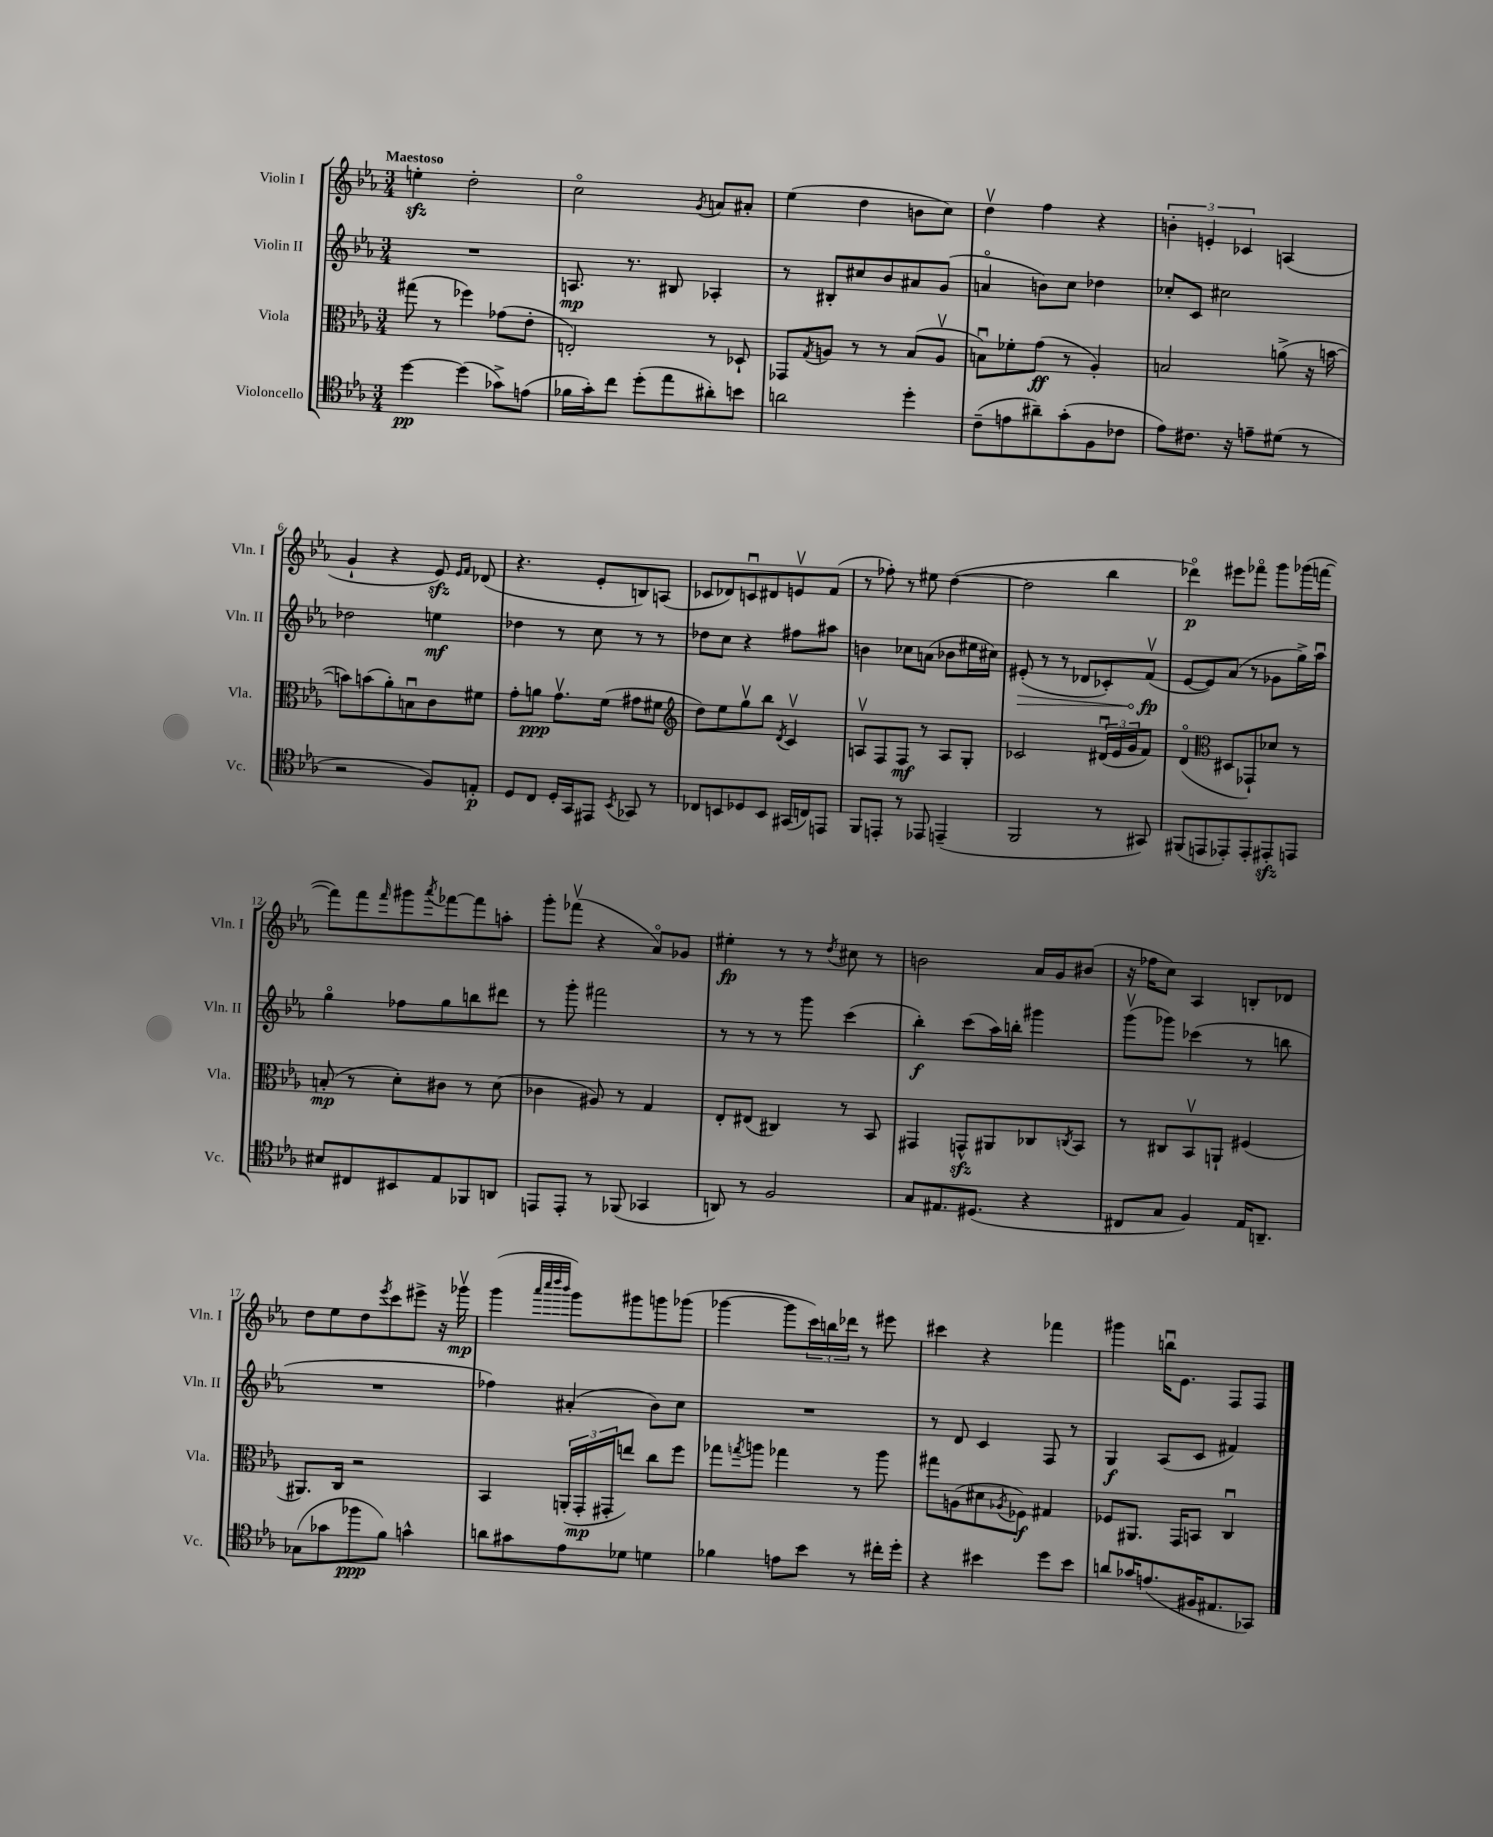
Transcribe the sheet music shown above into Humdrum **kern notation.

**kern	**kern	**kern	**kern
*staff4	*staff3	*staff2	*staff1
*clefC4	*clefC3	*clefG2	*clefG2
*k[b-e-a-]	*k[b-e-a-]	*k[b-e-a-]	*k[b-e-a-]
*M3/4	*M3/4	*M3/4	*M3/4
[4dd	(8gg#	2.r	4ee'
.	8r	.	.
(4dd]	4ff-)	.	2dd'
8g-^)	(8g-	.	.
(8e	8e-'	.	.
=	=	=	=
16f-	2E')	8.A	2cco
16g')	.	.	.
8cc	.	.	.
.	.	8.r	.
(8dd'	.	.	.
8ee-	.	8B#	.
.	.	.	8qg
8a#')	8r	4A-'	8a
8b	8D-`	.	8a#'
=	=	=	=
2a	8GG-	8r	(4ee-
.	8qG	.	.
.	8A	8B#'	.
.	8r	8cc#	4dd
.	8r	8b-	.
4dd'	(8B-	8a#	8b
.	8Av	(8g	8cc)
=	=	=	=
(8c~	8Bu)	4ao	4ddv
8e	8f-'	.	.
8a#~)	(8g	8b)	4ff
(8g'	8r	8cc	.
8F	4A-')	4dd-	4r
8c-	.	.	.
=	=	=	=
8e-)	2B	8cc-'	6b'
8.c#	.	8c	.
.	.	.	6e'
.	.	2cc#	.
16r	.	.	.
.	.	.	6c-
8e~	.	.	.
(8d#	(8a^	.	(4A
8r	16r	.	.
.	[16b	.	.
=	=	=	=
2r	8b])	2dd-	4g`
.	(8b	.	.
.	8a-')	.	4r
.	8Bu	.	.
8F)	8c	4ee	8e-)
.	.	.	16qqe-
.	.	.	16qqf
8E'	8f#	.	(8d-
=	=	=	=
8D	8g'	4dd-	4.r
8C	8a	.	.
16D'	8.gv	8r	.
16GG	.	.	.
8EE#	.	8cc	8e-'
.	(16f	.	.
8qBB-	.	.	.
8GG-	8g#	8r	8B)
8r	8f#	8r	(8A
=	=	=	=
*	*clefG2	*	*
8C-	8dd)	8dd-	8c-
8BB	8ee-	8cc	8d-)
8D-	8ggv	4r	8cu
8BB	8bb-	.	8d#
.	8qd	.	.
(16GG#	4cv	8ff#	8ev
16C)	.	.	.
8EE	.	8aa#	(8f
=	=	=	=
8FF	8Av	4b	8r
8EE'	8F	.	8ff-')
8r	8F	8cc-	8r
8EE-	8r	(8a	8ee#
(4EE~	8A	8b-	([4dd
.	8G'	16ee#	.
.	.	16cc#)	.
=	=	=	=
2FF	2c-	(8e#'	2dd]
.	.	8r	.
.	.	8r	.
.	.	8d-	.
8r	(24d#u	8c-')	4bb-
.	24e-	.	.
.	24g	.	.
8GG#)	8f)	(8fv	.
=	=	=	=
(8FF#	(4do	[8e-	4ddd-o)
8EE	.	8e-])	.
*	*clefC3	*	*
8EE-')	8D#	(8a-	8eee#
8EE-'	8GG-`)	8r	8fff-o
8EE#'	8d-	8g-	8ggg
8EE	8r	16gg^)	(16ggg-
.	.	16aa-u	[16fff
=	=	=	=
8B#	(8B'	4ggo	8fff])
8C#	8r	.	8fff
.	.	.	16qqfff
8BB#	8d')	8ff-	8ggg#
.	.	.	8qaaa-
8E-	8c#	8gg	[8fff-
8FF-	8r	8bb	8fff-]
8AA	(8d	8ddd#	8aa'
=	=	=	=
8EE	4c-	8r	8ggg'
8EE'	.	8ggg'	(8fff-v
8r	8A#)	2fff#	4r
(8FF-	8r	.	.
4GG-	4G	.	8a-o)
.	.	.	8g-
=	=	=	=
8AA)	8E-'	8r	4ee#'
8r	(8E#	8r	.
2F	4C#)	8r	8r
.	.	8ggg	8r
.	.	.	8qdd
.	8r	(4ccc	8cc#
.	8BB-	.	8r
=	=	=	=
8G	4GG#	4bb-')	2b
8.E#	.	.	.
.	8GG^^	(8ccc	.
(8.D#	.	.	.
.	8AA#	16aa-)	.
.	.	16bb'	.
4r	8C-	4ggg#	16a-
.	.	.	16g
.	8qC	.	.
.	8BB-	.	(8b#
=	=	=	=
8C#	8r	(8gggv	16r
.	.	.	16ff-
8G	8C#	8ggg-)	8cc)
4F)	8BB-v	(4ccc-	4A-
.	8AA`	.	.
16E-	(4F#	8r	8B'
8.AA~	.	.	.
.	.	8bb	8d-
=	=	=	=
(8G-	8.AA#)	2.r	8dd
8g-	.	.	8ee-
.	16C	.	.
8ff-	2r	.	8dd
.	.	.	8qeee-
8f)	.	.	8ccc
4g^^	.	.	8eee#^
.	.	.	16r
.	.	.	16ggg-v
=	=	=	=
8a	4BB-	4ff-)	(4ggg
8g#	.	.	.
.	.	.	32qqaaa-
.	.	.	32qqcccc
.	.	.	32qqdddd
.	.	.	32qqbbb-
8e-	(24AA'	(4a#'	8ggg)
.	24GG'	.	.
.	24GG#'	.	.
8d-	8ee)	.	8ggg#
4d	8cc	8b-)	8ggg
.	8ff	8cc	(8ggg-
=	=	=	=
4f-	8gg-	2.r	[4ggg-
.	8qgg	.	.
.	8aa	.	.
8e	4gg-	.	8ggg-]
8b-	.	.	24ccc)
.	.	.	24bb
.	.	.	24ddd-
8r	8r	.	8r
16cc#'	8aa	.	8eee#
16dd'	.	.	.
=	=	=	=
4r	8gg#	8r	4ccc#
.	(8A	8d	.
4b#	8d#	4c	4r
.	8qA-	.	.
.	8F-)	.	.
8dd	4G#	8F	4fff-
8b#	.	8r	.
=	=	=	=
8a	8F-	4G	4ggg#
16g-	8.AA#	.	.
(8.e	.	.	.
.	.	(8A-	16bbu
.	16GG	.	8.e-
16F#	8BB	8c	.
8.E#	.	.	.
.	4Cu	4f#)	8F
8GG-)	.	.	8F
==	==	==	==
*-	*-	*-	*-
